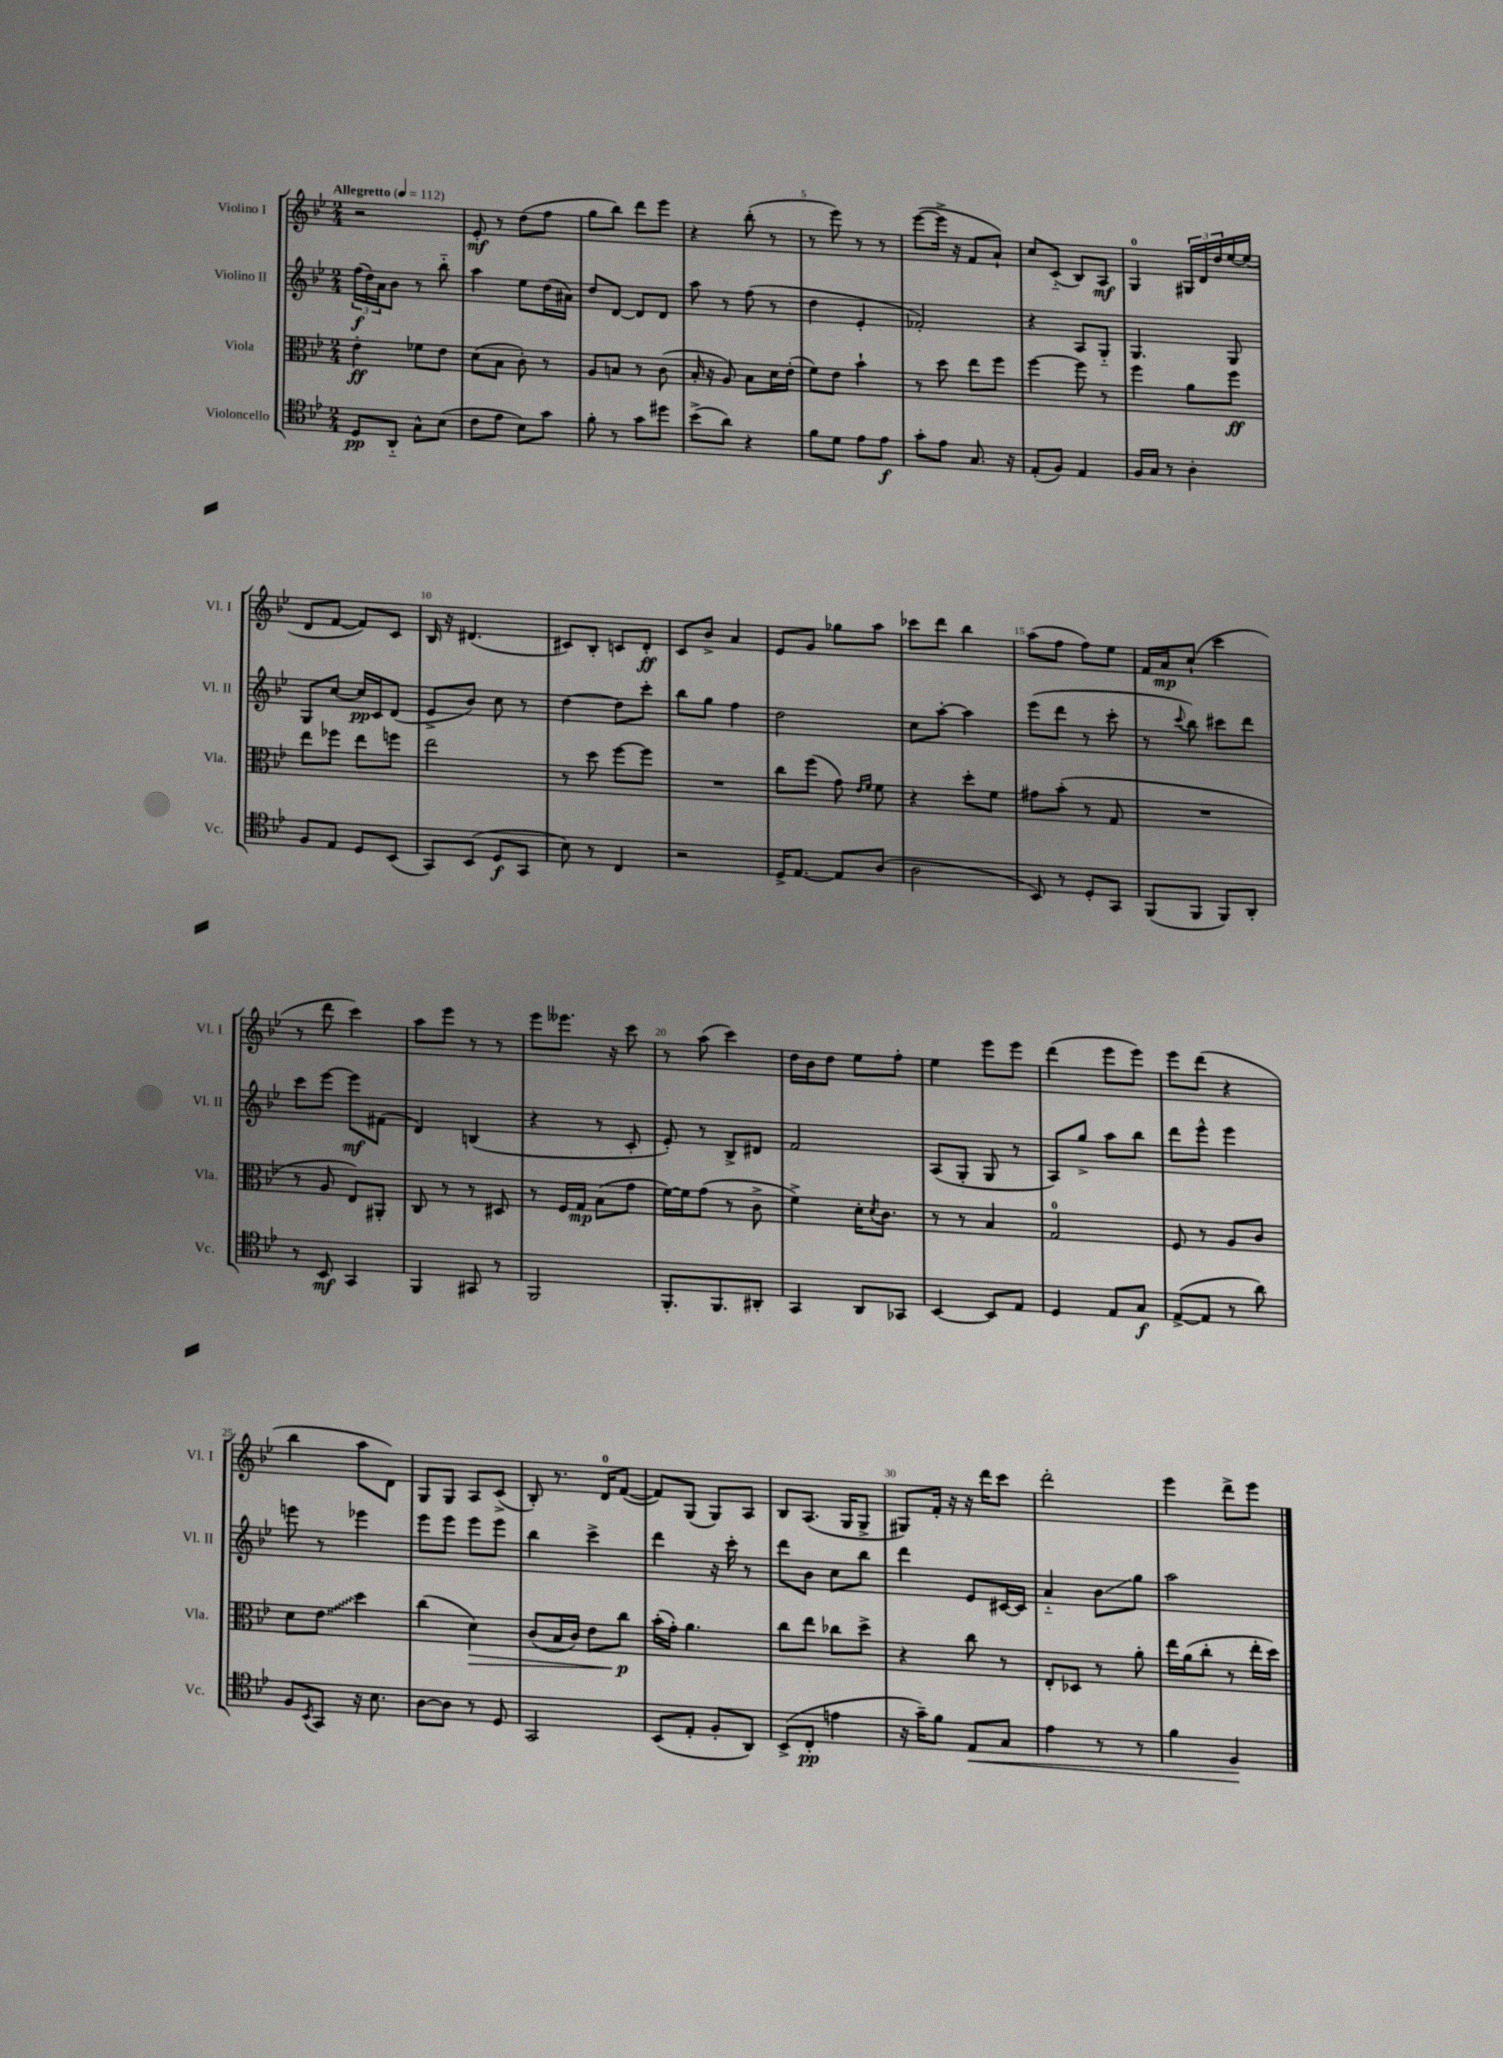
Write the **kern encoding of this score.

**kern	**kern	**kern	**kern
*staff4	*staff3	*staff2	*staff1
*clefC4	*clefC3	*clefG2	*clefG2
*k[b-e-]	*k[b-e-]	*k[b-e-]	*k[b-e-]
*M2/4	*M2/4	*M2/4	*M2/4
*MM112	*MM112	*MM112	*MM112
8D/L	4e-'\	(24ff\LL	2r
.	.	24dd\)	.
.	.	24a\J	.
8AA'~/J	.	8b-\J	.
8G^^\L	8f-\L	8r	.
(8B-\J	8e-\J	8bb-'~\	.
=	=	=	=
8c\L	(8d\L	4aa\	8e-'/
8e-\J	8B-\J	.	8r
8B-\L)	8c'\)	8ee-\L	(8dd\L
8g\J	8r	(16dd\L	8ff\J
.	.	16a#\JJ)	.
=	=	=	=
8f'\	8A/L	8dd/L	8gg\L
8r	8B/J	[8d/J	8bb-\J)
8g\L	8r	8d/]L	8ddd\L
8dd#\J	(8c\	8d/J	8eee-\J
=	=	=	=
(8b-^\L	16B-'/	8aa\	4r
.	16r	.	.
8a\J)	8A/)	8r	.
4r	8B-\L	(8ff\	(8bb-'\
.	16d\L	8r	8r
.	(16e-'\JJ	.	.
=	=	=	=
8f\L	8f\L)	4dd\	8r
8d\J	8e-\J	.	8eee-\)
8e-\L	4b-`\	4e-'/	8r
8e-\J	.	.	8r
=	=	=	=
8g'\L	8r	2f-'/)	([8eee-\L
8e-\J	8dd\	.	16eee-^\]Jk
.	.	.	16r
8.G/	8ee-\L	.	8f/L
.	8ff\J	.	8a`/J)
16r	.	.	.
=	=	=	=
(8E-'/L	[4ff\	4r	8cc/L
8F/J)	.	.	(8c'~/J
4E-/	8ff\]	8A/L	8B-/L)
.	8r	8G'~/J	8A/J
=	=	=	=
16F/LL	4ff\	4.G/	4G/
16G/JJ	.	.	.
8r	.	.	.
4A'\	8a\L	.	24G#/LL
.	.	.	24d/
.	.	.	24dd/
.	8ff\J	8G/	[16ee-/
.	.	.	(16ee-/]JJ
=	=	=	=
8F/L	8ee-\L	8G/L	8d/L
8E-/J	8ff-\J	[8cc/J	[8f/J
8D/L	8ee-\L	16cc/]LL	8f/]L)
.	.	16c/J	.
(8BB-/J	8ff\J	(8d/J	8c/J
=	=	=	=
8GG/L)	2ee-\	8e-^/L	16B-/
.	.	.	16r
(8BB-/J	.	8b-/J)	(4.d#/
8D/L	.	8cc\	.
8GG/J	.	8r	.
=	=	=	=
8B-\)	8r	[4dd\	8c#/L)
8r	8dd\	.	8B-'/J
4C/	[8ff\L	8dd\]L	8c/L
.	8ff\]J	8ccc'\J	8d'/J
=	=	=	=
2r	2r	8bb-\L	8c/L
.	.	8gg\J	8b-^/J
.	.	4ff\	4a/
=	=	=	=
16D^/LK	8cc\L	2dd\	8e-/L
[8.E-/J	.	.	.
.	(8ff\J	.	8g/J
8E-/]L	8g\)	.	8gg-\L
.	16qqe-/LL	.	.
.	16qqf/JJ	.	.
(8A/J	8f\	.	8aa\J
=	=	=	=
2A\	4r	8cc\L	8ccc-\L
.	.	[8aa'\J	8ddd\J
.	8dd'\L	4aa\]	4bb-\
.	8f\J	.	.
=	=	=	=
8BB-/)	8g#\L	(8eee-\L	(8aa\L
8r	(8b-'\J	8ddd\J	8ff\J
8D'/L	8r	8r	8ff\L)
8GG/J	8G/	8ccc'\	8ee-\J
=	=	=	=
(8FF/L	2r	8r	16f/LL
.	.	.	16a/J
.	.	8qqccc/	.
8FF/J	.	8bb-\)	(8cc`/J
8FF/L)	.	8ccc#\L	4ccc\
8AA'/J	.	8ddd\J	.
=	=	=	=
8r	8r	8ccc\L	8r
8BB-/	8A/	[8eee-\J	8ddd\
4GG/	8E-/L)	8eee-\]L	4ccc\)
.	8AA#'/J	(8f#\J	.
=	=	=	=
4FF/	8C/	4d/)	8aa\L
.	8r	.	8eee-\J
8GG#/	8r	(4B/	8r
8r	8D#/	.	8r
=	=	=	=
2FF/	8r	4r	8eee-\L
.	16F/LL	.	8.eee--\J
.	16G/JJ	.	.
.	(8B-\L	8r	.
.	.	.	16r
.	8g\J	8c'/	8ccc\
=	=	=	=
8.FF'/L	[16f\LL)	8e-'/)	8r
.	16f\]J	.	.
.	(8g\J	8r	(8aa\
8.FF/	.	.	.
.	8r	8B-^/L	4ccc\)
8AA#'/J	8c^\	8d#/J	.
=	=	=	=
4GG/	4f^\)	2f/	16dd\LL
.	.	.	16b-\J
.	.	.	8dd\J
8AA/L	16d'\LK	.	8ee-\L
.	8qd/	.	.
.	8.c\J	.	.
8GG-/J	.	.	8ff'\J
=	=	=	=
[4BB-/	8r	(8A/L	4ee-\
.	8r	8G'/J	.
8BB-/]L	4B-/	8G/	8eee-\L
8E-/J	.	8r	8eee-\J
=	=	=	=
4D/	2G/	8A/L)	(4ddd\
.	.	8gg^/J	.
8E-/L	.	8aa\L	8eee-\L
8G/J	.	8bb-\J	8eee-\J)
=	=	=	=
([8E-^/L	8F/	8ddd\L	8eee-\L
8E-/]J	8r	8eee-^^\J	(8ddd\J
8r	8A/L	4eee-\	4r
8a\)	8c/J	.	.
=	=	=	=
8F/L	8d\L	8eee\	4bb-\
8qBB-/	.	.	.
8GG/J	8e-\J	8r	.
16r	4dd\	4eee-\	8aa\L
8.B-\	.	.	.
.	.	.	8d\J)
=	=	=	=
[8A\L	(4cc\	8eee-\L	8G/L
8A\]J	.	8eee-\J	8G/J
8r	4d\)	8eee-\L	8A/L
8D/	.	8eee-\J	(8c^/J
=	=	=	=
2GG/	(8c/L	4bb-\	8B-'/)
.	16B-/L	.	8.r
.	16c/JJ)	.	.
.	8e-\L	4ccc^\	.
.	.	.	16d/LK
.	8cc\J	.	([8f/J
=	=	=	=
(8BB-/L	(16b-'\LL	4ddd\	8f/]L)
.	16g'\JJ)	.	.
8E-'/J	4.a\	.	(8G/J
8F'/L	.	16r	8G/L)
.	.	16ccc'\	.
8AA/J)	.	8r	8A/J
=	=	=	=
(8BB-^/L	8cc\L	8ddd\L	8B-/L
8C'/J	8ee-\J	8b-\J	(8.A/J
4e\	8cc-\L	8cc\L	.
.	.	.	16G/LK
.	8dd^\J	8bb-\J	8G^/J
=	=	=	=
16r	4r	4ddd\	8G#/L)
16g~\LK)	.	.	.
8f\J	.	.	16f'/Jk
.	.	.	16r
8E-/L	8cc\	8e-/L	16r
.	.	.	16ddd\LK
8G/J	8r	[16c#/L	8ccc\J
.	.	16c#/]JJ	.
=	=	=	=
4e-\	8E-'/L	4a'~/	2ddd'\
.	8D-/J	.	.
8r	8r	8b-\L	.
8r	8a'\	8gg\J	.
=	=	=	=
4f\	16ee-\LL	2aa\	4eee-\
.	(16a\J	.	.
.	8cc'\J	.	.
4F/	8r	.	8ddd^\L
.	16ee-'\LL	.	8eee-\J
.	16dd\JJ)	.	.
==	==	==	==
*-	*-	*-	*-
